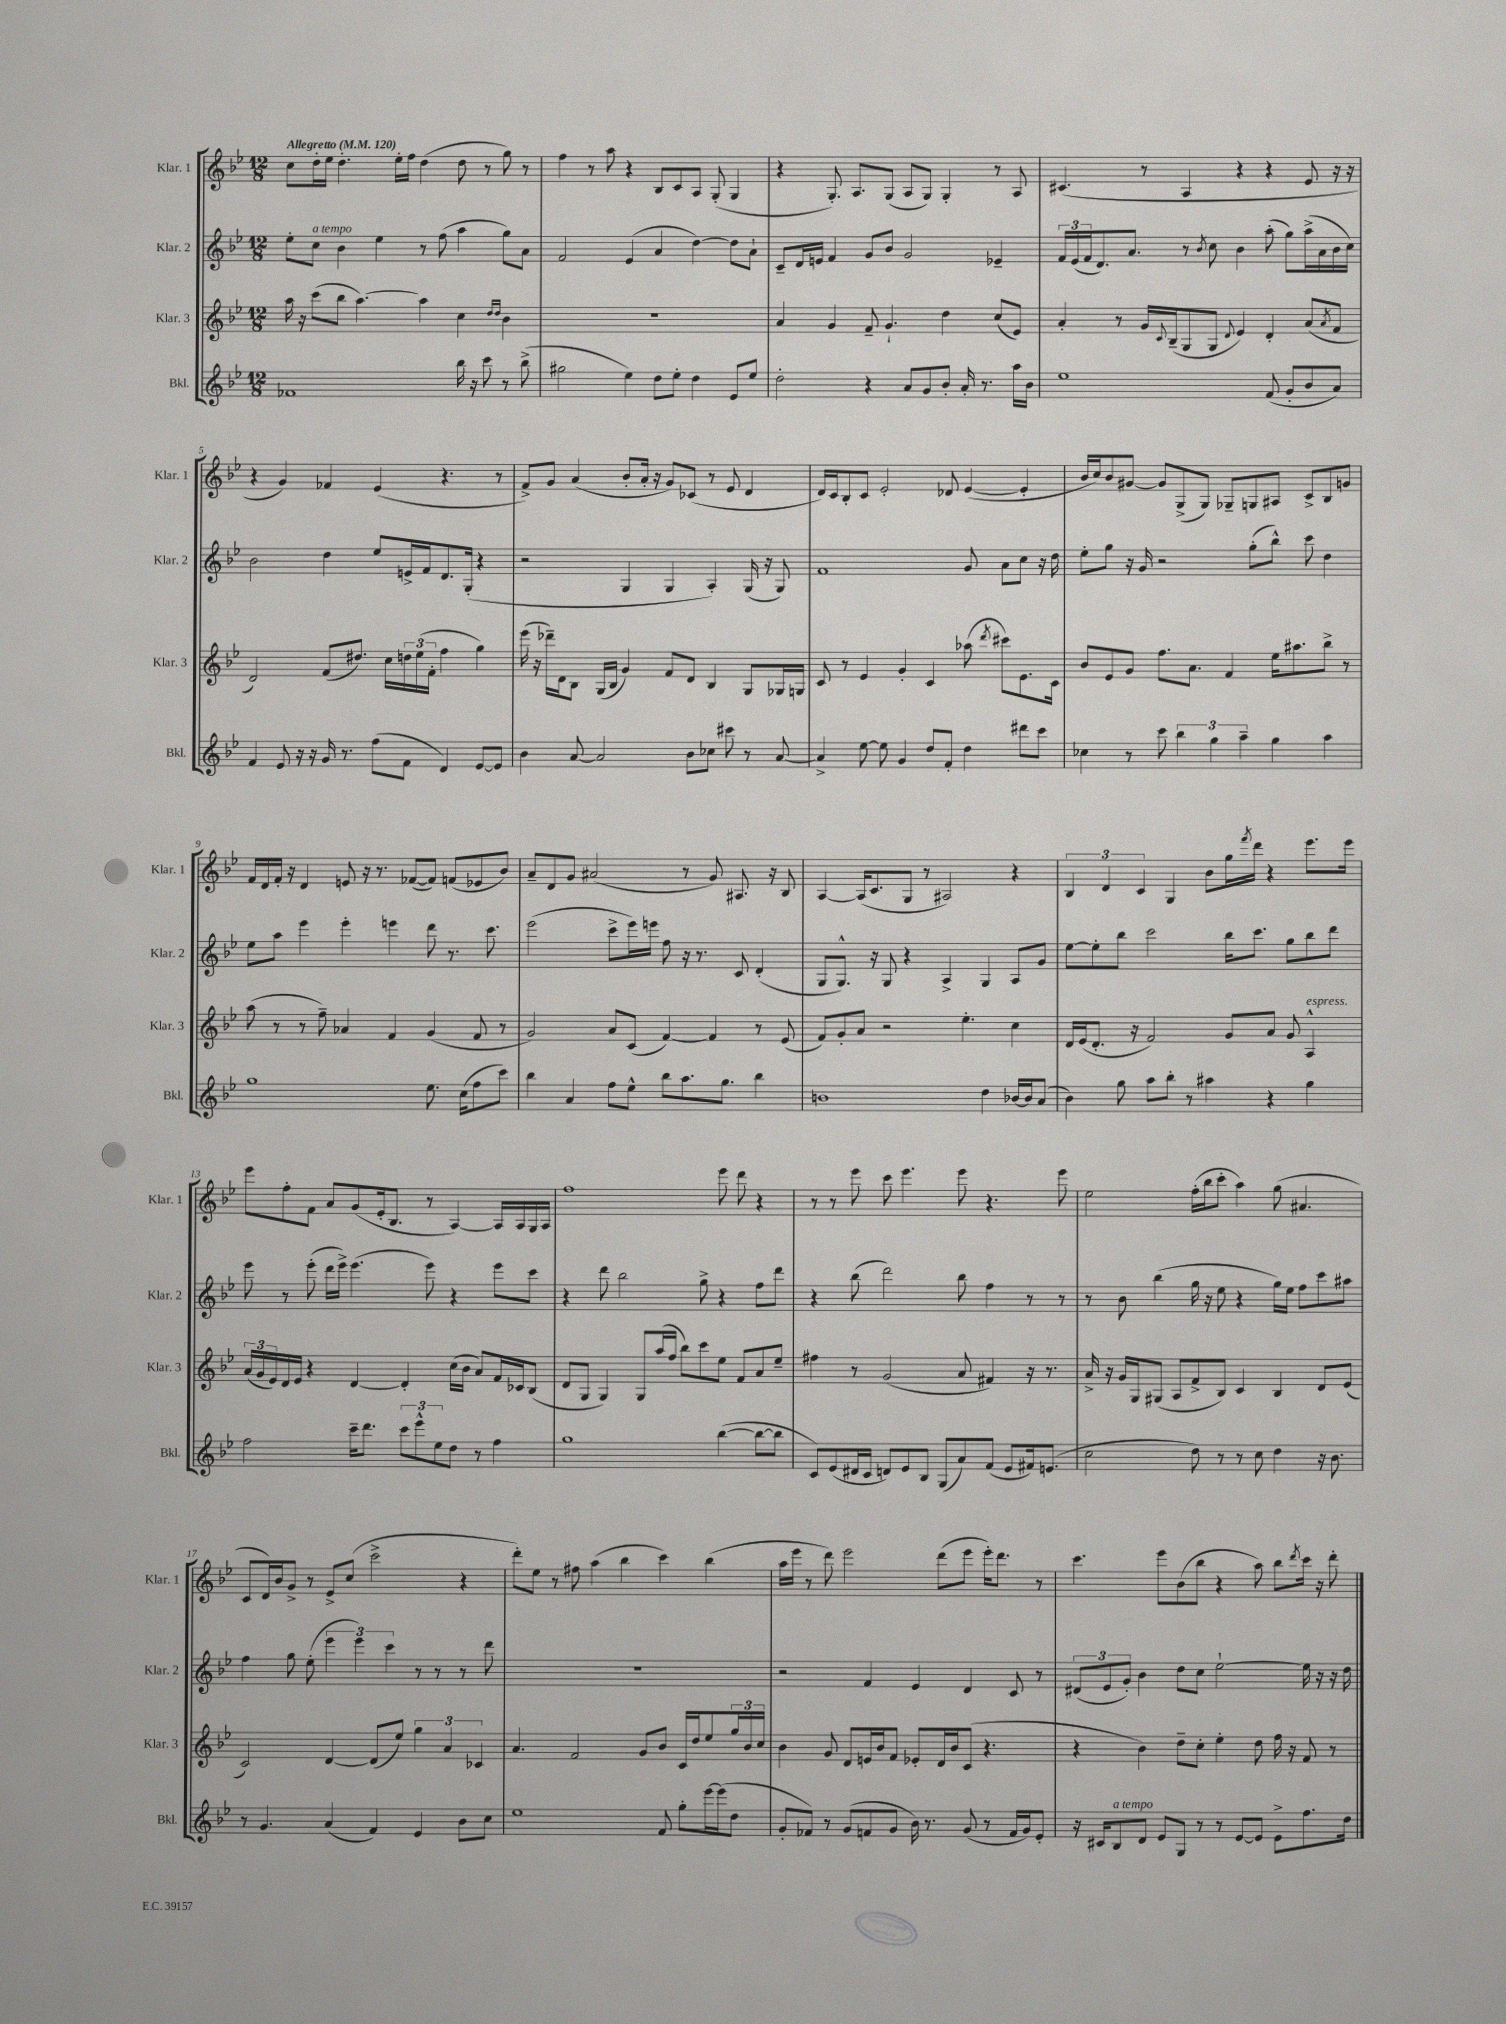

**kern	**kern	**kern	**kern
*staff4	*staff3	*staff2	*staff1
*clefG2	*clefG2	*clefG2	*clefG2
*k[b-e-]	*k[b-e-]	*k[b-e-]	*k[b-e-]
*M12/8	*M12/8	*M12/8	*M12/8
*MM120	*MM120	*MM120	*MM120
1f-	16aa	8ee-'	8cc
.	16r	.	.
.	(8ccc	8cc	16dd'
.	.	.	16ee-
.	8bb-	4b-	4.dd'
.	[4.aa)	.	.
.	.	4ee-	.
.	.	.	16ee-'
.	.	.	16ff
.	4aa]	8r	(4dd
.	.	(8ff	.
16bb-	4cc	4aa	8dd
16r	.	.	.
8ccc	.	.	8r
.	16qqdd	.	.
.	16qqdd	.	.
8r	4b-	8gg)	8gg)
(8bb-^	.	8a	8r
=	=	=	=
2gg#	1.r	2f	4ff
.	.	.	8r
.	.	.	8aa
4ee-)	.	(4e-	4r
8dd	.	4a	8B-
8ee-'	.	.	8c
4dd	.	[4dd)	8A
.	.	.	(8G'
8e-	.	8dd]	4G
8ee-	.	8a`	.
=	=	=	=
2dd'	4a	8c~	4r
.	.	16d	.
.	.	16e	.
.	4g	4f	8.G')
.	.	.	8.A
4r	8f~	8g	.
.	4.g`	8b-	(8G
8a	.	2g	8A
8g	.	.	8G)
8b-'	4dd	.	4G'
16a'	.	.	.
8.r	.	.	.
.	(8cc	4e-~	8r
16aa	8e-)	.	8A
16b-	.	.	.
=	=	=	=
1ee-	4a'	24f	(4.c#
.	.	(24e-	.
.	.	24f	.
.	.	8.d)	.
.	8r	.	.
.	.	8.a	.
.	16g	.	8r
.	8qqc	.	.
.	(16B-~	.	.
.	8G	8r	4A
.	.	8qb-	.
.	8G	8cc	.
.	8qqd	.	.
.	4e-)	4b-	4r
(8f	4d'	(8aa'	4r
8g'	.	8gg)	.
8b-	(8a	(16aa^	8e-
.	.	16a	.
.	8qa	.	.
8a)	8f	16b-	16r
.	.	16cc)	16r
=	=	=	=
4f	2d)	2b-	4r
8e-	.	.	4g)
16r	.	.	.
16r	.	.	.
16g	(8f	4dd	4f-
8.r	.	.	.
.	8.dd#)	.	.
(8ff	.	8ee-	(4e-
.	16cc	.	.
8f	24dd	16e^	.
.	(24ee-	.	.
.	.	16f	.
.	24f'	.	.
4d)	4ff	8.d	4.r
.	.	(16G'	.
[8e-	4gg)	4r	.
8e-]	.	.	8r
=	=	=	=
4b-	(16eee-	2r	8f^)
.	16r	.	.
.	16ddd-~)	.	8g
.	16d	.	.
[8a	8B-	.	(4a
2a]	(16G	.	.
.	16B-	.	.
.	4g)	4G	8b-'
.	.	.	16a'
.	.	.	16r
.	8f	4G	8g)
8b-	8d	.	(8c-
8cc-	4B-	4A')	8r
8ccc#	.	.	8e-
8r	8G	(16G	4d
.	.	16r	.
[8a	16G-	8G)	.
.	16G	.	.
=	=	=	=
4a^]	8c	1f	16d)
.	.	.	16c
.	8r	.	8B-'
[8ee-	4e-	.	8c
8ee-]	.	.	2e-'
4g	4g'	.	.
8dd	4c	.	.
8f'	.	.	8d-
4dd	(8aa-	8g	([4e-
.	8qddd	.	.
.	8ccc#)	8a	.
8ddd#	8.e-	8cc	4e-']
8ccc	.	16r	.
.	16c	16dd	.
=	=	=	=
4cc-	8b-	8ee-'	16b-
.	.	.	16cc)
.	8e-	8gg	8b-
8r	8g	16r	[8g#
.	.	16g	.
8ccc	8.ff	2r	8g#]
6bb-	.	.	(8G^
.	8.a	.	.
.	.	.	8G)
6gg	.	.	.
.	4f	.	8G-~
6aa~	.	.	.
.	.	(8gg'	8G
4gg	16ee-	8bb-^^)	8A#
.	8.aa#	.	.
.	.	8ccc	8c^
4aa	8bb-^	4dd	8B-
.	8r	.	8g
=	=	=	=
1gg	(8aa	8ee-	16f
.	.	.	16d
.	8r	8aa	16f'
.	.	.	16r
.	8r	4eee-	4d
.	8ff~)	.	.
.	4a-	4eee-'	8e
.	.	.	16r
.	.	.	8.r
.	4f	4eee	.
.	.	.	([8f-
8.ee-	(4g	8ddd	8f-])
.	.	8.r	(8f
(16cc	.	.	.
8ff	8f	.	8e-
.	.	8.ccc	.
8ccc)	8r	.	8b-)
=	=	=	=
4bb-	2g)	(2eee-	8a~
.	.	.	8d
4a	.	.	8g
.	.	.	(2a#
8ff	8a	8ccc^	.
8ee-^^	(8c	16eee-)	.
.	.	16eee	.
8bb-	[4f)	8ff	.
8.aa	.	16r	8r
.	.	8.r	.
.	4f]	.	8g)
8.gg	.	.	.
.	.	8c	8.A#
4bb-	8r	(4d'	.
.	.	.	16r
.	(8e-	.	8B-
=	=	=	=
1b	8f)	8G	[4A
.	8g'	8.G^^)	.
.	8a	.	(16A]
.	.	16r	8.c
.	2r	8G	.
.	.	4r	8G
.	.	.	8r
.	.	4A^	2A#)
.	4.ee-'	.	.
4dd	.	4G	.
[16b-	4cc	8A	4r
16b-]	.	.	.
(8a	.	8g	.
=	=	=	=
4b-)	16d	[8ee-	6B-
.	(16e-	.	.
.	8.d'	8ee-']	.
.	.	.	6d
8gg	.	8bb-	.
.	16r	.	.
.	.	.	6c
8aa	2f)	2ccc	.
8bb-'	.	.	4G
8r	.	.	.
4aa#	.	.	8b-
.	8g	16bb-	16gg
.	.	.	8qfff
.	.	8.ccc	16ddd
4r	8a	.	4r
.	8g	8gg	.
4gg	4A^^	8bb-	8.eee-
.	.	8ddd	.
.	.	.	16eee-
=	=	=	=
2ff	(24a	8eee-	8eee-
.	24g	.	.
.	24e-)	.	.
.	16d	8r	8ff'
.	16e-	.	.
.	4r	(8eee-'	8f
.	.	16ddd	8a
.	.	16eee-^)	.
16ccc~	[4d	(4.eee-	(8g
8.ddd	.	.	.
.	.	.	16e-'
.	.	.	8.B-
12ccc	4d']	.	.
12eee-^^	.	.	.
.	.	8eee-)	8r
12ee-	.	.	.
8dd	(16cc	4r	[4A)
.	16b-	.	.
8r	8a)	.	.
4ff	16f	8eee-	16A]
.	16c-	.	16A
.	(8B-	8ccc	16G
.	.	.	16A
=	=	=	=
1gg	8d	4r	1ff
.	8G	.	.
.	4G)	8ddd	.
.	.	2bb-	.
.	8G	.	.
.	(16aa	.	.
.	16ff	.	.
.	8bb-)	.	.
.	8ccc	8gg^	.
([4bb-	8ee-	4r	8eee-
.	8f	.	8ddd
8bb-_	8a	8ff	4r
8bb-]	8ee-~	8ddd	.
=	=	=	=
8c)	4ff#	4r	8r
(8e-	.	.	8r
16d#	8r	(8bb-	8eee-
16c	.	.	.
8d)	(2g	2ddd)	8ccc
8e-	.	.	4.eee-
8B-	.	.	.
(8G	.	.	.
8a)	8a	8bb-	8eee-
(8f	4f#)	4ff	4.r
8e-	.	.	.
16f#)	16r	8r	.
(8.e	8.r	.	.
.	.	8r	8eee-
=	=	=	=
2cc	16a^	8r	2ee-
.	16r	.	.
.	16g	8b-	.
.	16G	.	.
.	(8G#	(4bb-	.
.	8A	.	.
8dd)	8f^	16gg	(16ff'
.	.	16r	16bb-
8r	8B-)	8ee-	8ccc'
8r	4c	4r	4aa)
8cc	.	.	.
4dd	4B-	16gg)	(8gg
.	.	16ee-	.
.	.	8ff	4.a#
16r	8d	8ccc	.
8.b-	.	.	.
.	(8e-	8aa#	.
=	=	=	=
8r	2c)	4ff	8c
4.g	.	.	16d)
.	.	.	16b-
.	.	8gg	8g^
.	.	(8ee-'	8r
(4a	[4d	6eee-	8e-^
.	.	.	(8cc
.	.	6eee-)	.
4f)	(8d]	.	2ccc^
.	.	6ccc	.
.	8ee-)	.	.
4e-	6gg	8r	.
.	.	8r	.
.	6a	.	.
8b-	.	8r	4r
.	6c-	.	.
8cc	.	8ddd	.
=	=	=	=
1ee-	4.a	1.r	8ddd')
.	.	.	8ee-
.	.	.	8r
.	2f	.	8ff#
.	.	.	(4aa
.	.	.	4bb-
.	8g	.	.
8f	8b-	.	4ccc)
8gg'	16c	.	.
.	16dd	.	.
[16eee-	8ee-	.	(4bb-
(16eee-]	.	.	.
8dd	24gg	.	.
.	24b-	.	.
.	24cc	.	.
=	=	=	=
8g'	4b-	2r	16aa
.	.	.	16eee-
8f-)	.	.	8r
8r	8g	.	8ddd)
(8g	8d	.	2eee-
8f	16e	4f	.
.	16b-	.	.
8g	8f	.	.
16b-)	8e-'	4e-	.
8.r	.	.	.
.	16d	.	(8ddd
.	16b-	.	.
(8g	(8c	4d	8eee-
8r	4.r	.	16eee-')
.	.	.	8.ddd
16f	.	8c	.
16g)	.	.	.
8e-'	.	8r	8r
=	=	=	=
16r	4r	(12d#	4.ccc
16c#	.	.	.
.	.	12e-	.
8B-	.	.	.
.	.	12g')	.
8d	4b-)	4b-	.
8e-	.	.	8eee-
8G	8dd~	8dd	(8b-
8r	8cc'	8cc	8bb-
8r	4ee-'	[2ee-`	4r
[8e-	.	.	.
8e-]	8dd	.	8aa)
8e-^	16ff	.	8bb-
.	16r	.	.
.	.	.	8qddd
8.ff	8f	16ee-]	16ccc
.	.	16r	16r
.	8r	16r	8ddd'
16dd	.	16dd	.
==	==	==	==
*-	*-	*-	*-
